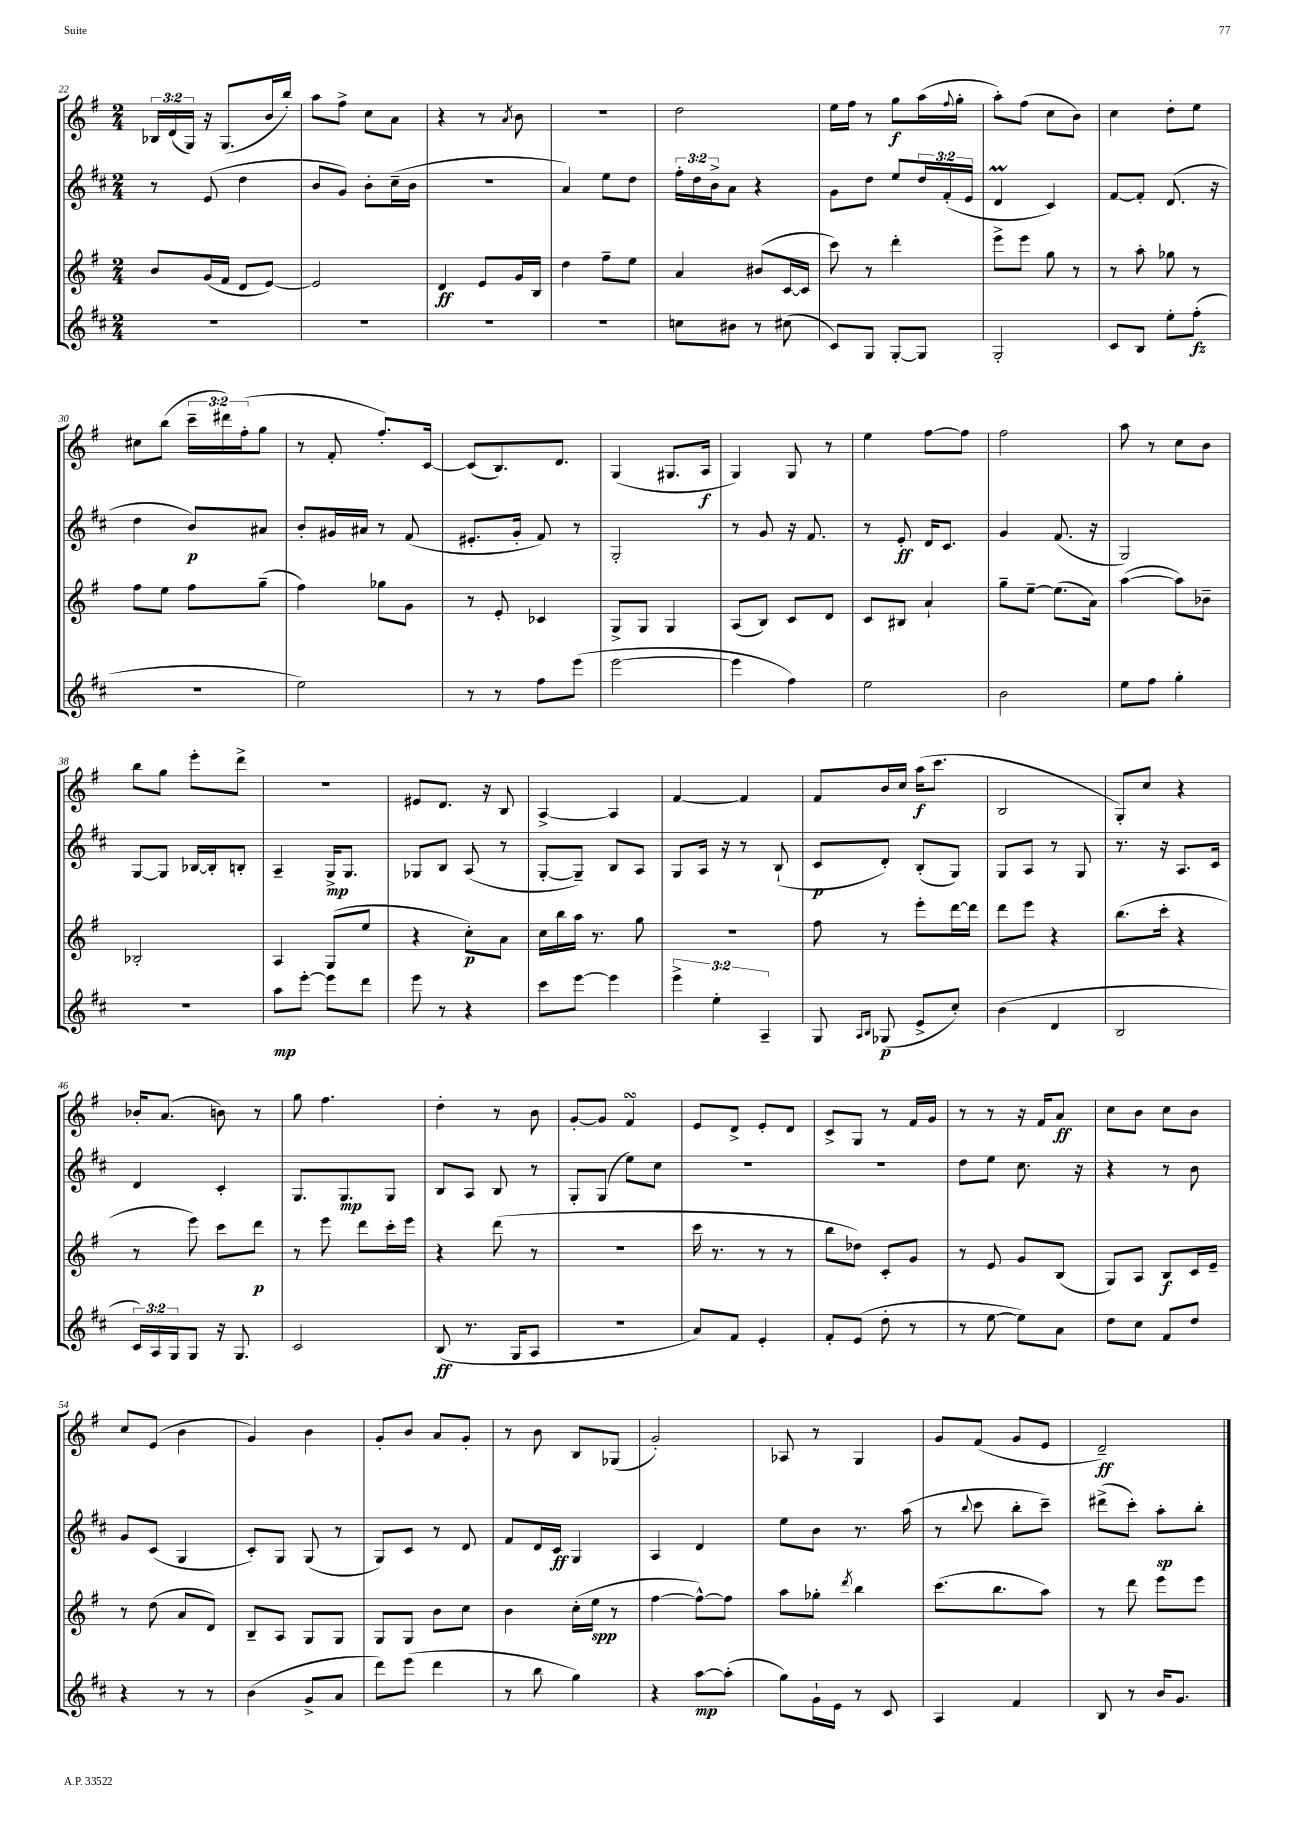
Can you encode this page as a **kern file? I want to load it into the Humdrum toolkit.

**kern	**dynam	**kern	**dynam	**kern	**dynam	**kern	**dynam
*part4	*part4	*part3	*part3	*part2	*part2	*part1	*part1
*staff4	*staff4	*staff3	*staff3	*staff2	*staff2	*staff1	*staff1
*clefG2	*	*clefG2	*	*clefG2	*	*clefG2	*
*k[f#c#]	*	*k[f#]	*	*k[f#c#]	*	*k[f#]	*
*M2/4	*	*M2/4	*	*M2/4	*	*M2/4	*
=22	=22	=22	=22	=22	=22	=22	=22
2r	.	8b/L	.	8r	.	24B-X/LL	.
.	.	.	.	.	.	(24d/	.
.	.	.	.	.	.	24G/JJ)	.
.	.	(16g/L	.	(8e/	.	16r	.
.	.	16f#/JJ	.	.	.	(8.G/L	.
.	.	8d/L	.	4dd\	.	.	.
.	.	[8e/J)	.	.	.	16b/L	.
.	.	.	.	.	.	16bb'/JJ)	.
=23	=23	=23	=23	=23	=23	=23	=23
2r	.	2e/]	.	8b/L	.	8aa\L	.
.	.	.	.	8g/J)	.	8ff#^\J	.
.	.	.	.	8b'\L	.	8cc\L	.
.	.	.	.	(16cc#~\L	.	8a\J	.
.	.	.	.	16b\JJ	.	.	.
=24	=24	=24	=24	=24	=24	=24	=24
2r	.	4d/	ff	2r	.	4r	.
.	.	8e/L	.	.	.	8r	.
.	.	.	.	.	.	8qa/	.
.	.	16g/L	.	.	.	8b\	.
.	.	16B/JJ	.	.	.	.	.
=25	=25	=25	=25	=25	=25	=25	=25
2r	.	4dd\	.	4a/)	.	2r	.
.	.	8ff#~\L	.	8ee\L	.	.	.
.	.	8ee\J	.	8dd\J	.	.	.
=26	=26	=26	=26	=26	=26	=26	=26
8ccn\L	.	4a/	.	24ff#'\LL	.	2dd\	.
.	.	.	.	24dd\	.	.	.
.	.	.	.	24b^\J	.	.	.
8b#X\J	.	.	.	8a\J	.	.	.
8r	.	(8b#X/L	.	4r	.	.	.
(8cc#X\	.	[16c/L	.	.	.	.	.
.	.	16c/JJ]	.	.	.	.	.
=27	=27	=27	=27	=27	=27	=27	=27
8c#/L)	.	8ccc\)	.	8g\L	.	16ee\LL	.
.	.	.	.	.	.	16ff#\JJ	.
8G/J	.	8r	.	8dd\J	.	8r	.
[8G'/L	.	4ddd'\	.	8ee/L	.	8gg\L	f
8G/J]	.	.	.	24dd/L	.	(16aa\L	.
.	.	.	.	(24f#'/	.	.	.
.	.	.	.	.	.	8qqff#/	.
.	.	.	.	.	.	16gg'\JJ	.
.	.	.	.	24e/JJ	.	.	.
=28	=28	=28	=28	=28	=28	=28	=28
2G'/	.	8eee^\L	.	4dM/	.	8aa'\L)	.
.	.	8eee\J	.	.	.	(8ff#\J	.
.	.	8gg\	.	4c#/)	.	8cc\L	.
.	.	8r	.	.	.	8b\J)	.
=29	=29	=29	=29	=29	=29	=29	=29
8c#/L	.	8r	.	[8f#/L	.	4cc\	.
8B/J	.	8aa'\	.	8f#'/J]	.	.	.
8ee'\L	.	8gg-X\	.	(8.d/	.	8dd'\L	.
(8ff#'\J	fz	8r	.	.	.	8ee\J	.
.	.	.	.	16r	.	.	.
!!LO:LB:g=z
=30	=30	=30	=30	=30	=30	=30	=30
2r	.	8ff#\L	.	4dd\	.	8cc#X\L	.
.	.	8ee\J	.	.	.	(8bb\J	.
.	.	8ff#\L	.	8b/L)	p	24ccc~\LL	.
.	.	.	.	.	.	24ddd#X\)	.
.	.	.	.	.	.	(24ff#'\J	.
.	.	(8gg~\J	.	8a#X/J	.	8gg\J	.
=31	=31	=31	=31	=31	=31	=31	=31
2ee\)	.	4ff#\)	.	8b'/L	.	8r	.
.	.	.	.	16g#X/L	.	8f#'/	.
.	.	.	.	16a#X/JJ	.	.	.
.	.	8gg-X\L	.	8r	.	8.ff#'/L)	.
.	.	8g\J	.	(8f#/	.	.	.
.	.	.	.	.	.	[16c/Jk	.
=32	=32	=32	=32	=32	=32	=32	=32
8r	.	8r	.	8.e#X'/L	.	(8c/L]	.
8r	.	8e'/	.	.	.	8.B/)	.
.	.	.	.	16g'/Jk	.	.	.
8ff#\L	.	4c-X/	.	8f#/)	.	.	.
.	.	.	.	.	.	8.d/J	.
(8eee\J	.	.	.	8r	.	.	.
=33	=33	=33	=33	=33	=33	=33	=33
[2eee\	.	8G^/L	.	2G'/	.	(4G/	.
.	.	8G/J	.	.	.	.	.
.	.	4G/	.	.	.	8.G#X/L	.
.	.	.	.	.	.	16A/Jk	f
=34	=34	=34	=34	=34	=34	=34	=34
4eee\]	.	(8A/L	.	8r	.	4G/)	.
.	.	8B/J)	.	8g/	.	.	.
4ff#\)	.	8c/L	.	16r	.	8G/	.
.	.	.	.	8.f#/	.	.	.
.	.	8d/J	.	.	.	8r	.
=35	=35	=35	=35	=35	=35	=35	=35
2ee\	.	8c/L	.	8r	.	4ee\	.
.	.	8B#X/J	.	8e'/	ff	.	.
.	.	4a`/	.	16d/KL	.	[8ff#\L	.
.	.	.	.	8.c#/J	.	.	.
.	.	.	.	.	.	8ff#\J]	.
=36	=36	=36	=36	=36	=36	=36	=36
2b\	.	8gg~\L	.	4g/	.	2ff#\	.
.	.	[8ee~\J	.	.	.	.	.
.	.	(8.ee\L]	.	(8.f#/	.	.	.
.	.	16a\Jk)	.	16r	.	.	.
=37	=37	=37	=37	=37	=37	=37	=37
8ee\L	.	([4aa\	.	2G/)	.	8aa\	.
8ff#\J	.	.	.	.	.	8r	.
4gg'\	.	8aa\L])	.	.	.	8cc\L	.
.	.	8b-X~\J	.	.	.	8b\J	.
!!LO:LB:g=z
=38	=38	=38	=38	=38	=38	=38	=38
2r	.	2B-X'/	.	[8G/L	.	8bb\L	.
.	.	.	.	8G/J]	.	8gg\J	.
.	.	.	.	[16B-X/LL	.	8eee'\L	.
.	.	.	.	16B-'/J]	.	.	.
.	.	.	.	8Bn'/J	.	8ddd^\J	.
=39	=39	=39	=39	=39	=39	=39	=39
8aa\L	mp	4A/	.	4A~/	.	2r	.
[8eee'\J	.	.	.	.	.	.	.
8eee\L]	.	(8G/L	.	16G^/KL	mp	.	.
.	.	.	.	8.G/J	.	.	.
8ddd\J	.	8ee/J	.	.	.	.	.
=40	=40	=40	=40	=40	=40	=40	=40
8eee\	.	4r	.	8G-X/L	.	8e#X/L	.
8r	.	.	.	8B/J	.	8.d/J	.
4r	.	8cc'\L)	p	(8A/	.	.	.
.	.	.	.	.	.	16r	.
.	.	8a\J	.	8r	.	8B/	.
=41	=41	=41	=41	=41	=41	=41	=41
8ccc#\L	.	16cc\LL	.	[8G'/L	.	[4A^/	.
.	.	16bb\	.	.	.	.	.
[8eee\J	.	16aa\JJ	.	8G~/J])	.	.	.
.	.	8.r	.	.	.	.	.
4eee\]	.	.	.	8B/L	.	4A/]	.
.	.	8gg\	.	8A/J	.	.	.
=42	=42	=42	=42	=42	=42	=42	=42
6eee^\	.	2r	.	8G/L	.	[4f#/	.
.	.	.	.	16A/Jk	.	.	.
6ee'\	.	.	.	.	.	.	.
.	.	.	.	16r	.	.	.
.	.	.	.	8r	.	4f#/]	.
6A~/	.	.	.	.	.	.	.
.	.	.	.	(8B`/	.	.	.
=43	=43	=43	=43	=43	=43	=43	=43
8G/	.	8ff#\	.	8c#/L	p	8f#/L	.
16qqA/LL	.	.	.	.	.	.	.
16qqB/JJ	.	.	.	.	.	.	.
(8G-X/	p	8r	.	8d'/J)	.	16b/L	.
.	.	.	.	.	.	16cc/JJ	.
8e^/L	.	8eee'\L	.	(8B'/L	.	(16aa\KL	f
.	.	.	.	.	.	8.ccc\J	.
8cc#'/J)	.	[16ddd\L	.	8G/J)	.	.	.
.	.	16ddd\JJ]	.	.	.	.	.
=44	=44	=44	=44	=44	=44	=44	=44
(4b\	.	8ddd\L	.	8G/L	.	2B/	.
.	.	8eee\J	.	8A/J	.	.	.
4d/	.	4r	.	8r	.	.	.
.	.	.	.	8G/	.	.	.
=45	=45	=45	=45	=45	=45	=45	=45
2B/	.	(8.bb\L	.	8.r	.	8G'/L)	.
.	.	.	.	.	.	8cc/J	.
.	.	16ccc'\Jk	.	16r	.	.	.
.	.	4r	.	8.A/L	.	4r	.
.	.	.	.	16c#/Jk	.	.	.
!!LO:LB:g=z
=46	=46	=46	=46	=46	=46	=46	=46
24c#/LL)	.	8r	.	4d/	.	16b-X'/KL	.
24A/	.	.	.	.	.	.	.
.	.	.	.	.	.	(8.a/J	.
24G/J	.	.	.	.	.	.	.
8G/J	.	8eee\)	.	.	.	.	.
16r	.	8ccc\L	.	4c#'/	.	8bn\)	.
8.G/	.	.	.	.	.	.	.
.	.	8ddd\J	p	.	.	8r	.
=47	=47	=47	=47	=47	=47	=47	=47
2c#/	.	8r	.	8.G/L	.	8gg\	.
.	.	8eee\	.	.	.	4.ff#\	.
.	.	.	.	8.G/	mp	.	.
.	.	8ddd\L	.	.	.	.	.
.	.	16ccc'\L	.	8G/J	.	.	.
.	.	16eee\JJ	.	.	.	.	.
=48	=48	=48	=48	=48	=48	=48	=48
(8B/	ff	4r	.	8B/L	.	4dd'\	.
8.r	.	.	.	8A/J	.	.	.
.	.	(8ddd\	.	8B/	.	8r	.
16G/KL	.	.	.	.	.	.	.
8A/J	.	8r	.	8r	.	8b\	.
=49	=49	=49	=49	=49	=49	=49	=49
2r	.	2r	.	8G'/L	.	[8g'/L	.
.	.	.	.	(8G/J	.	8g/J]	.
.	.	.	.	8ee\L)	.	4f#sSsS/	.
.	.	.	.	8cc#\J	.	.	.
=50	=50	=50	=50	=50	=50	=50	=50
8a/L)	.	16ccc\	.	2r	.	8e/L	.
.	.	8.r	.	.	.	.	.
8f#/J	.	.	.	.	.	8d^/J	.
4e'/	.	8r	.	.	.	8e'/L	.
.	.	8r	.	.	.	8d/J	.
=51	=51	=51	=51	=51	=51	=51	=51
8f#'/L	.	8bb\L	.	2r	.	8c^/L	.
(8e/J	.	8dd-X\J)	.	.	.	8G/J	.
8dd'\	.	8c'/L	.	.	.	8r	.
8r	.	8g/J	.	.	.	16f#/LL	.
.	.	.	.	.	.	16g/JJ	.
=52	=52	=52	=52	=52	=52	=52	=52
8r	.	8r	.	8dd\L	.	8r	.
[8ee\	.	8e/	.	8ee\J	.	8r	.
8ee\L])	.	8g/L	.	8.cc#\	.	16r	.
.	.	.	.	.	.	16f#/KL	.
8a\J	.	(8B/J	.	.	.	8a/J	ff
.	.	.	.	16r	.	.	.
=53	=53	=53	=53	=53	=53	=53	=53
8dd\L	.	8G/L)	.	4r	.	8cc\L	.
8cc#\J	.	8A/J	.	.	.	8b\J	.
8f#/L	.	8B/L	f	8r	.	8cc\L	.
8dd/J	.	16c/L	.	8b\	.	8b\J	.
.	.	16e~/JJ	.	.	.	.	.
!!LO:LB:g=z
=54	=54	=54	=54	=54	=54	=54	=54
4r	.	8r	.	8g/L	.	8cc/L	.
.	.	(8dd\	.	(8c#/J	.	(8e/J	.
8r	.	8a/L	.	4G/	.	4b\	.
8r	.	8d/J)	.	.	.	.	.
=55	=55	=55	=55	=55	=55	=55	=55
(4b\	.	8B~/L	.	8c#'/L)	.	4g/)	.
.	.	8A/J	.	8G/J	.	.	.
8g^/L	.	8G/L	.	(8G/	.	4b\	.
8a/J	.	8G/J	.	8r	.	.	.
=56	=56	=56	=56	=56	=56	=56	=56
8ddd\L)	.	8G/L	.	8G/L)	.	8g'/L	.
(8eee\J	.	8G/J	.	8c#/J	.	8b/J	.
4ddd\	.	8b\L	.	8r	.	8a/L	.
.	.	8cc\J	.	8d/	.	8g'/J	.
=57	=57	=57	=57	=57	=57	=57	=57
8r	.	4b\	.	8f#/L	.	8r	.
8bb\	.	.	.	16d/L	.	8b\	.
.	.	.	.	16c#/JJ	ff	.	.
4gg\)	.	(16cc'\LL	.	4G/	.	8B/L	.
.	.	16ee\JJ	spp	.	.	.	.
.	.	8r	.	.	.	(8G-X/J	.
=58	=58	=58	=58	=58	=58	=58	=58
4r	.	[4ff#\	.	4A/	.	2g'/)	.
[8aa\L	mp	8ff#^^\L_)	.	4d/	.	.	.
(8aa'\J]	.	8ff#\J]	.	.	.	.	.
=59	=59	=59	=59	=59	=59	=59	=59
8gg\L)	.	8aa\L	.	8ee\L	.	8A-X/	.
16g`\L	.	8gg-X'\J	.	8b\J	.	8r	.
16e\JJ	.	.	.	.	.	.	.
.	.	8qddd/	.	.	.	.	.
8r	.	4bb\	.	8.r	.	4G/	.
8c#/	.	.	.	.	.	.	.
.	.	.	.	(16aa\	.	.	.
=60	=60	=60	=60	=60	=60	=60	=60
4A/	.	(8.ccc\L	.	8r	.	8g/L	.
.	.	.	.	8qqbb/	.	.	.
.	.	.	.	8ccc#\	.	(8f#/J	.
.	.	8.bb\	.	.	.	.	.
4f#/	.	.	.	8bb'\L	.	8g/L	.
.	.	8aa\J)	.	8ccc#~\J)	.	8e/J	.
=61	=61	=61	=61	=61	=61	=61	=61
8B/	.	8r	.	(8ddd#X^\L	.	2d~/)	ff
8r	.	8ddd\	.	8ccc#'\J)	.	.	.
16b/KL	.	8eee\L	.	8aa'\L	sp	.	.
8.g/J	.	.	.	.	.	.	.
.	.	8eee\J	.	8bb'\J	.	.	.
==	==	==	==	==	==	==	==
*-	*-	*-	*-	*-	*-	*-	*-
